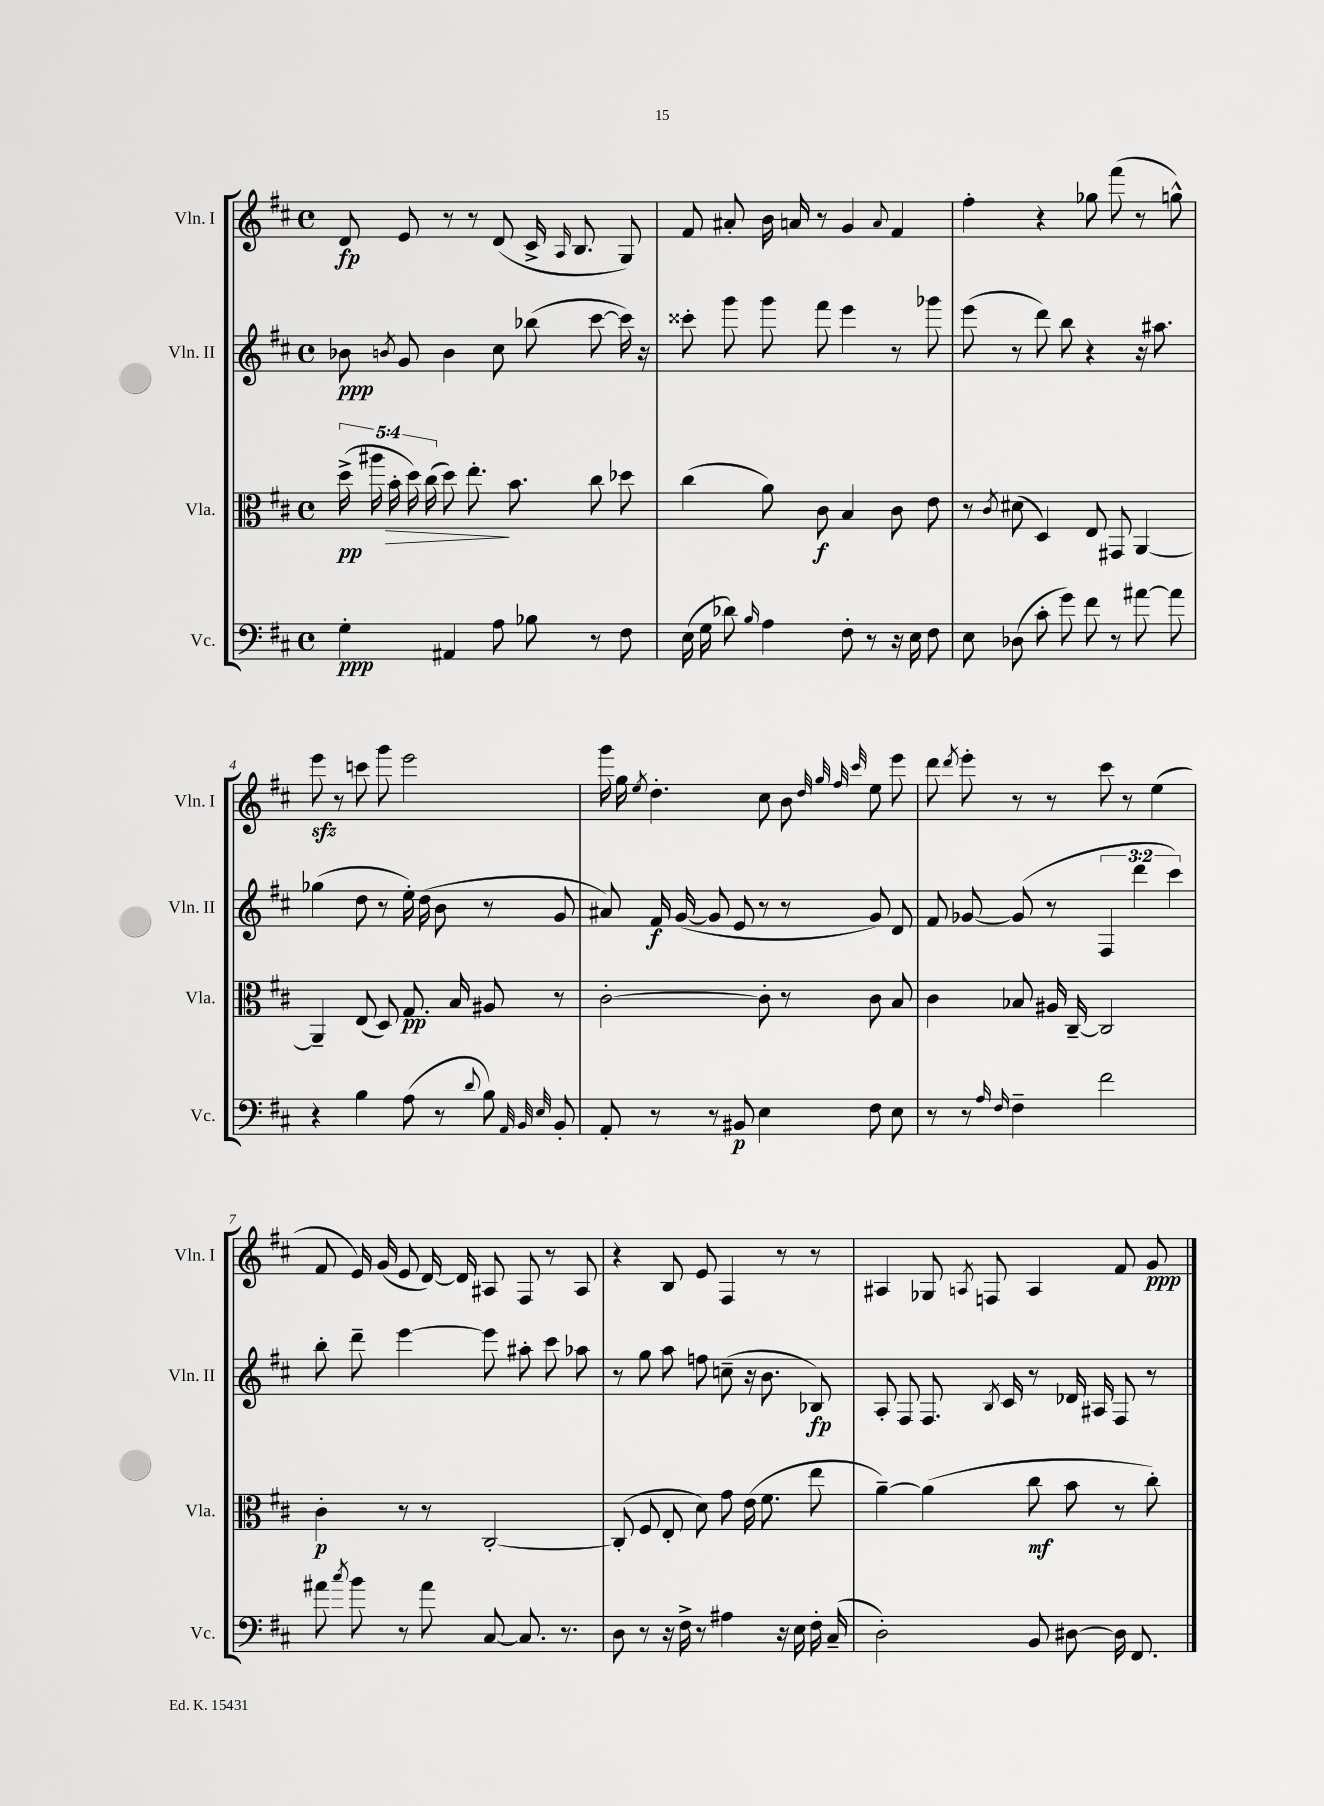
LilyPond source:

<<
\new StaffGroup <<
\new Staff = "s0" \with { instrumentName = "Vln. I" shortInstrumentName = "Vln. I" } {
    \clef treble \key d \major \defaultTimeSignature \time 4/4
    \autoBeamOff d'8\fp e'8 r8 r8 d'8( cis'16-> \grace { a16 } b8. g8) |
    fis'8 ais'8-. b'16 a'16 r8 g'4 \appoggiatura { a'8 } fis'4 |
    fis''4-. r4 ges''8 fis'''8( r8 g''8-^) |
    e'''8\sfz r8 c'''8 g'''8 e'''2 |
    g'''16 g''16 \acciaccatura { e''8 } d''4.-. cis''8 b'8 \grace { d''32 g''32 fis''32 cis'''32 } e''8 e'''8 |
    d'''8 \acciaccatura { d'''8 } e'''8-. r8 r8 cis'''8 r8 e''4( |
    fis'8 e'16) g'16( e'8 d'16~) d'16 ais8 fis8 r8 ais8 |
    r4 b8 e'8 fis4 r8 r8 |
    ais4 ges8 \acciaccatura { a8 } f8 a4 fis'8 g'8\ppp \bar "|." |
}
\new Staff = "s1" \with { instrumentName = "Vln. II" shortInstrumentName = "Vln. II" } {
    \clef treble \key d \major \defaultTimeSignature \time 4/4 \override Staff.TupletNumber.text = #tuplet-number::calc-fraction-text
    \autoBeamOff bes'8\ppp \acciaccatura { b'8 } g'8 b'4 cis''8 bes''8( cis'''8~ cis'''16) r16 |
    cisis'''8-. g'''8 g'''8 fis'''8 e'''4 r8 ges'''8 |
    e'''8( r8 d'''8) b''8 r4 r16 ais''8. |
    ges''4( d''8 r8 e''16-.) d''16( b'8 r8 g'8 |
    ais'8) fis'16\f g'16~( g'8 e'8 r8 r8 g'8) d'8 |
    fis'8 ges'8~ ges'8( r8 \tuplet 3/2 { fis4 d'''4 cis'''4) } |
    b''8-. d'''8-- e'''4~ e'''8 ais''8-. cis'''8 aes''8 |
    r8 g''8 a''8 f''8 c''8--( r16 b'8. bes8\fp) |
    a8-. fis8 fis8. \acciaccatura { b8 } cis'16 r8 des'16 ais16 fis8 r8 \bar "|." |
}
\new Staff = "s2" \with { instrumentName = "Vla." shortInstrumentName = "Vla." } {
    \clef alto \key d \major \defaultTimeSignature \time 4/4 \override Staff.TupletNumber.text = #tuplet-number::calc-fraction-text
    \autoBeamOff \tuplet 5/4 { d''16->\pp( ais''16 b'16-.\> d''16) cis''16( } d''8) e''8.-.\! b'8. cis''8 des''8 |
    cis''4( a'8) cis'8\f b4 cis'8 e'8 |
    r8 \acciaccatura { cis'8 } dis'8( d4) e8 gis,8 a,4~ |
    a,4-- e8( d8) g8.\pp b16 ais8 r8 |
    cis'2~-. cis'8-. r8 cis'8 b8 |
    cis'4 bes8 ais16 cis16~-- cis2 |
    cis'4-.\p r8 r8 cis2~-. |
    cis8-.( fis8 e8-. d'8) g'8 e'16( fis'8. e''8 |
    a'4~--) a'4( cis''8\mf b'8 r8 cis''8-.) \bar "|." |
}
\new Staff = "s3" \with { instrumentName = "Vc." shortInstrumentName = "Vc." } {
    \clef bass \key d \major \defaultTimeSignature \time 4/4
    \autoBeamOff g4-.\ppp ais,4 a8 bes8 r8 fis8 |
    e16( g16 des'8) \grace { b16 } a4 fis8-. r8 r16 e16 fis8 |
    e8 des8( cis'8-. g'8) fis'8 r8 ais'8~ ais'8 |
    r4 b4 a8( r8 \appoggiatura { d'8 } b8) \grace { a,32 b,32 e32 } b,8-. |
    a,8-. r8 r8 bis,8\p e4 fis8 e8 |
    r8 r8 \grace { a16 fis16 } fis4-- fis'2 |
    ais'8 \acciaccatura { cis''8 } b'8 r8 ais'8 cis8~ cis8. r8. |
    d8 r8 r16 fis16-> r8 ais4 r16 e16 fis16-. cis16--( |
    d2-.) b,8 dis8~ dis16 fis,8. \bar "|." |
}
>>
>>
